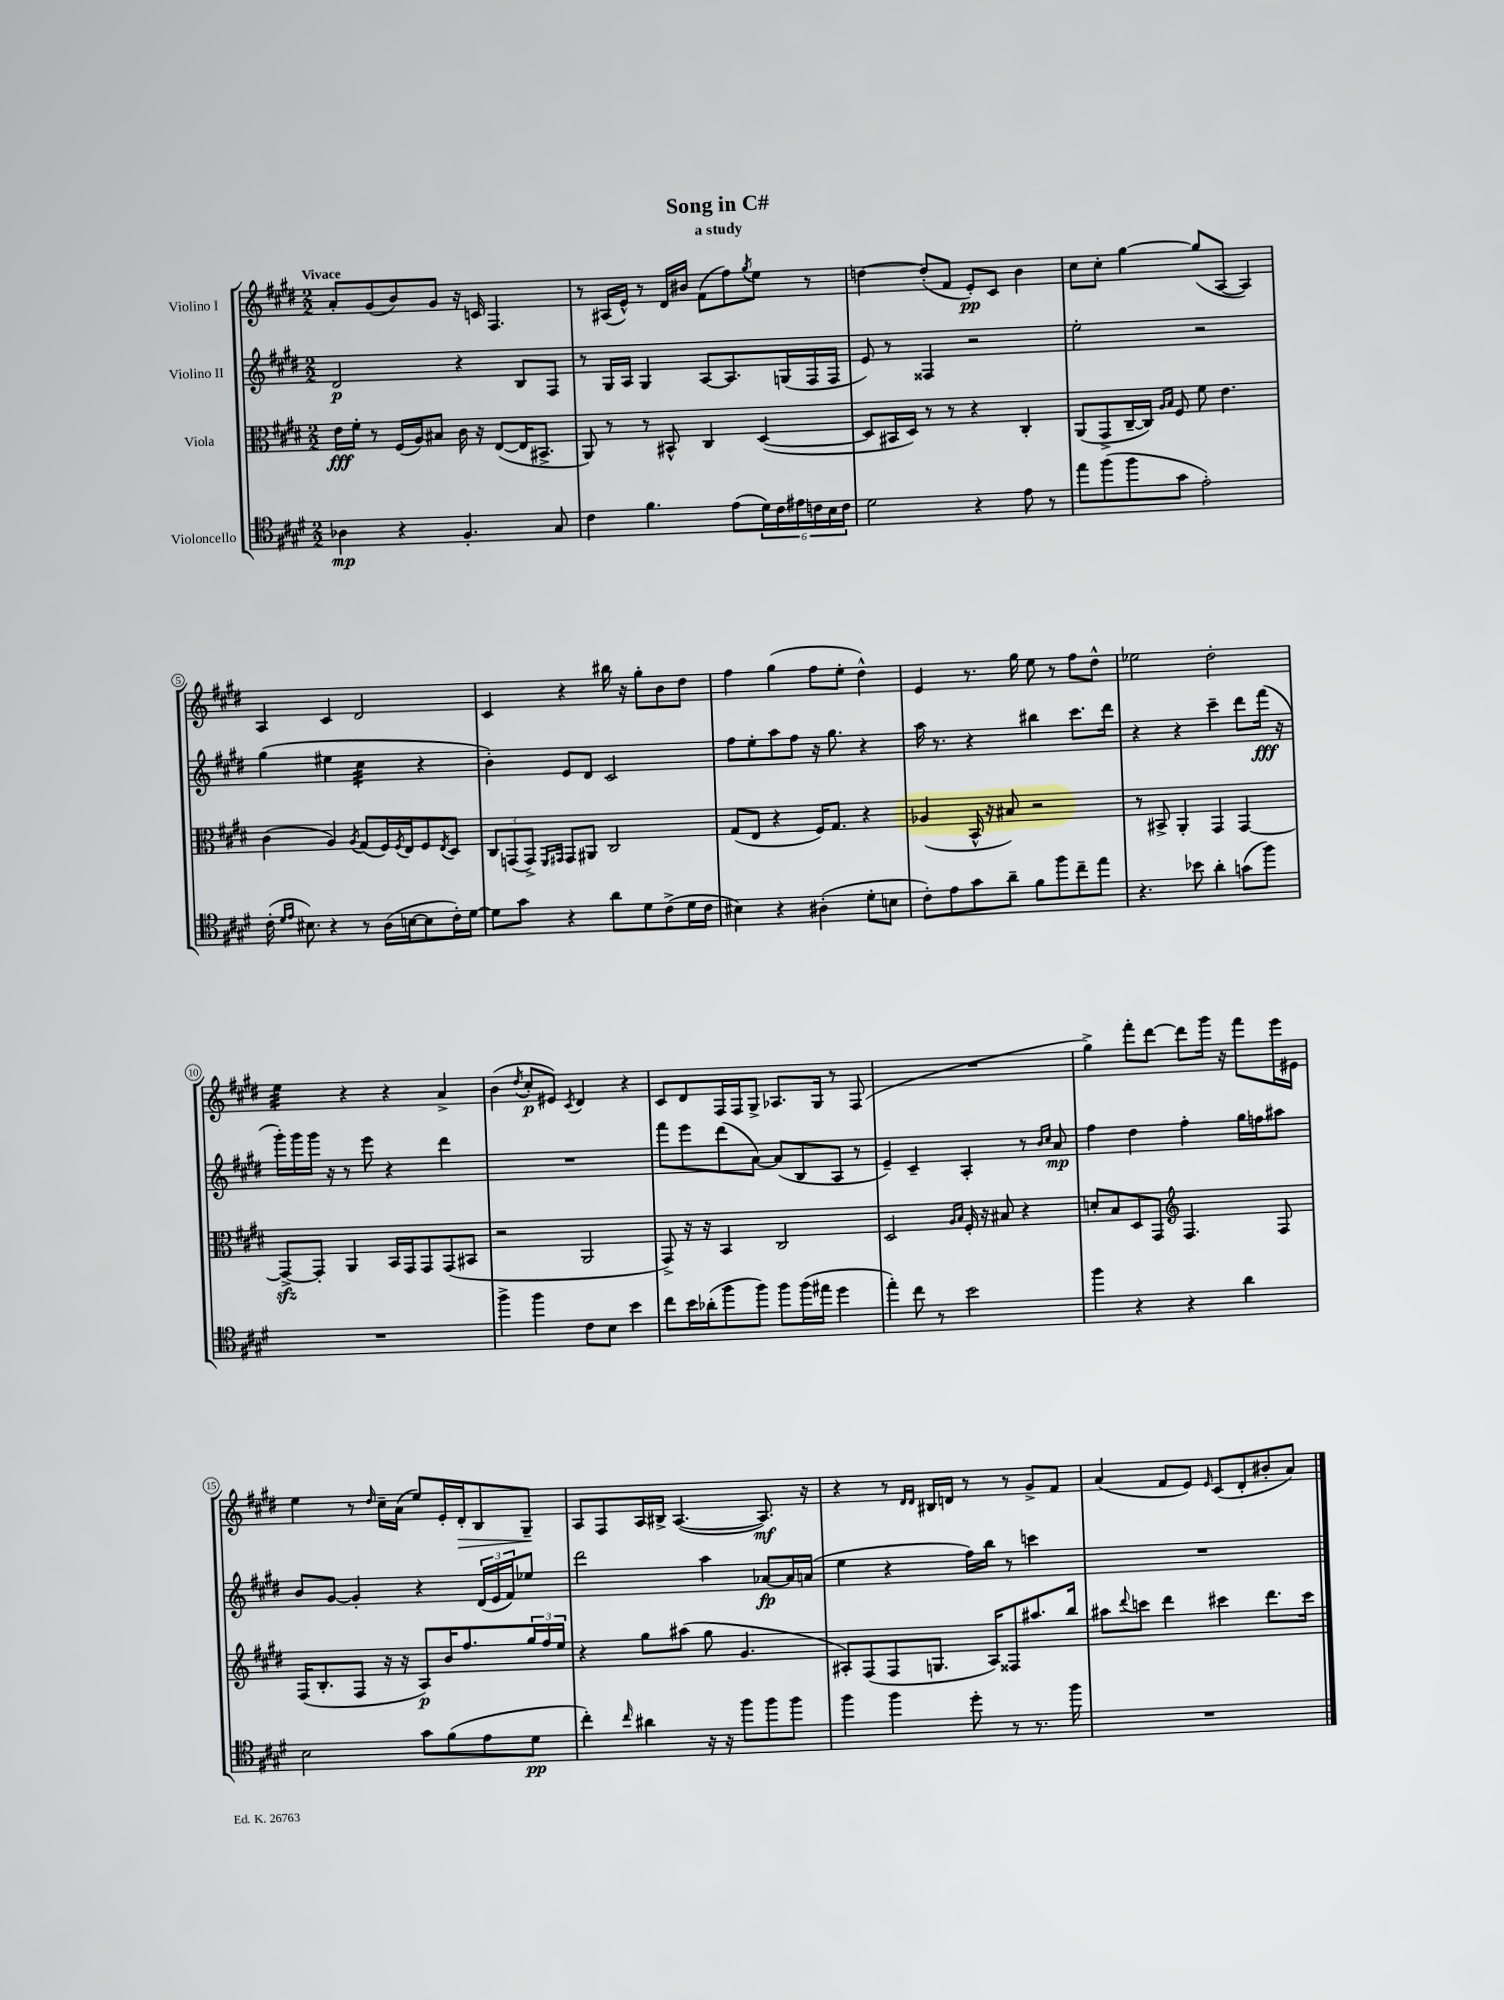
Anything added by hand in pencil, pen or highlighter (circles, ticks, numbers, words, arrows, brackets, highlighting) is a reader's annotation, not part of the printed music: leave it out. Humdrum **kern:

**kern	**kern	**kern	**kern
*staff4	*staff3	*staff2	*staff1
*clefC4	*clefC3	*clefG2	*clefG2
*k[f#c#g#d#]	*k[f#c#g#d#]	*k[f#c#g#d#]	*k[f#c#g#d#]
*M2/2	*M2/2	*M2/2	*M2/2
4A-\	16e\LL	2d#/	8a'/L
.	16f#'\JJ	.	.
.	8r	.	(8g#/
4r	(16F#/LL	.	8b/)
.	16A/J)	.	.
.	8B#/J	.	8g#/J
4.F#'/	16c#\	4r	16r
.	16r	.	16c/
.	([8E/L	.	4.F#/
.	16E/]K	8B/L	.
.	8.BB#^/J	.	.
8G#/	.	8F#/J	.
=	=	=	=
4c#\	8AA/)	8r	8r
.	8r	16G#/LL	(16A#/LL
.	.	16A/JJ	16e^^/JJ)
4.f#\	8r	4G#/	8r
.	8BB#^^/	.	16d#/LL
.	.	.	16b#/JJ
.	4C#/	[8A/L	(8f#\L
(8e\L	.	8.A/]	8ff#\)
.	.	.	8qgg#/
24d#\L)	([4D#/	.	8ee\J
24c#\	.	.	.
.	.	(16G/L	.
24e#\	.	.	.
24c\	.	16F#/	8r
24B\	.	.	.
.	.	16F#/JJ	.
24c\JJ	.	.	.
=	=	=	=
2d#\	8D#/]L	8e/)	[4dd\
.	16BB#/L	8r	.
.	16D#/JJ)	.	.
.	8r	4F##/	(8dd'/]L
.	8r	.	8f#/J
4r	4r	2r	8e'/L)
.	.	.	8c#/J
8e\	4C#'/	.	4b\
8r	.	.	.
=	=	=	=
8ee\L	(8AA/L	2ee'\	8cc#\L
(8ff#\	8GG#^/	.	8cc#'\J
8ff#\	[16C#~/L	.	[4gg#\
.	16C#/]JJ)	.	.
.	16qqA/LL	.	.
.	16qqB/JJ	.	.
8g#\J	8F#/	.	.
2e'\)	8f#\	2r	(8gg#/]L
.	4.e\	.	[8A/J
.	.	.	4A/])
=	=	=	=
(16c#'\	(4c#\	(4gg#\	4A/
16qqd#/LL	.	.	.
16qqe/JJ	.	.	.
8.B#\)	.	.	.
4r	4A/)	4ee#\	4c#/
.	8qA/	.	.
8r	(8G#/L	4cc#\	2d#/
(16A\LL	16F#/L)	.	.
.	8qF#/	.	.
[16B\J	16E/J	.	.
8B\]	8F#/	4r	.
.	8qE/	.	.
16c#'\L)	8D#/J	.	.
[16d#\JJ	.	.	.
=	=	=	=
8d#\]L	12C#/L	4b'\)	4c#/
.	(12GG/	.	.
8g#\J	.	.	.
.	12GG^/J)	.	.
.	16qqFF#/LL	.	.
.	16qqGG#/JJ	.	.
4r	8GG#/L	8e/L	4r
.	8AA#/J	8d#/J	.
8a\L	2C#/	2c#/	16bb#\
.	.	.	16r
8d#\	.	.	8gg#'\L
(8c#^\	.	.	8b\
16d#\L	.	.	8dd#\J
16c#\JJ	.	.	.
=	=	=	=
4B#\)	(8G#/L	8ff#\L	4ff#\
.	8E/J	8ee'\	.
4r	4r	8aa\	(4gg#\
.	.	8ff#\J	.
(4A#'\	16F#/LK)	16r	8ff#\L
.	8.G#/J	8.gg#\	.
.	.	.	8ee'\J
8d#'\L	4r	4r	4dd#^^\)
8B\J	.	.	.
=	=	=	=
8c#'\L)	(4A-/	16aa\	4e/
.	.	8.r	.
8e\	.	.	.
8g#\	16BB^^/	4r	8.r
.	16r	.	.
8a~\J	8B#/)	.	.
.	.	.	16gg#\
8f#\L	2r	4bb#\	8ee\
8ff#\	.	.	8r
8cc#~\	.	8.ccc#\L	8ff#\L
8ee\J	.	.	8dd#^^\J
.	.	16ddd#\Jk	.
=	=	=	=
4.r	8r	4r	2ee-\
.	8BB#^/	.	.
.	4AA'/	4r	.
8b-\	.	.	.
4a'\	4GG#/	4ccc#~\	2dd#'\
(8g\L	[4GG#/	8ddd#\L	.
8ff#\J)	.	(16fff#\Jk	.
.	.	16r	.
=	=	=	=
1r	8GG#^/_L	16ggg#'\LL)	4ee\
.	.	16ggg#\	.
.	8GG#'/]J	16ggg#\JJ	.
.	.	16r	.
.	4AA/	8r	4r
.	.	8eee\	.
.	16BB/LL	4r	4r
.	16GG#/J	.	.
.	8GG#/	.	.
.	(8GG#/	4ddd#\	4a^/
.	8BB#/J	.	.
=	=	=	=
4ff#^\	2r	1r	(4b\
.	.	.	8qdd#/
4ff#\	.	.	8cc#'/L
.	.	.	8e#/J)
.	.	.	8qc#/
8c#\L	2AA/	.	4d#/
8B\J	.	.	.
4b\	.	.	4r
=	=	=	=
8cc#\L	8GG#^/)	8fff#\L	8c#/L
16b\L	16r	8eee\	8d#/
(16a-'\J	16r	.	.
8ff#\	4BB/	(8ddd#\	16F#/L
.	.	.	16F#/J
8ff#\J)	.	[8a\J)	8G#^/J
8ff#\L	2C#/	(8a/]L	8.A-/L
(16ff#\L	.	8B/	.
16ee#\JJ	.	.	16G#/Jk
4dd#\	.	8A/J	8r
.	.	8r	(8F#/
=	=	=	=
4ee'\)	2D#/	4e~/)	1r
8cc#\	.	4c#~/	.
8r	.	.	.
.	16qqA/LL	.	.
.	16qqB/JJ	.	.
2b\	16F#'/	4A'/	.
.	16r	.	.
.	8B#/	.	.
.	4r	8r	.
.	.	16qqb/LL	.
.	.	16qqcc#/JJ	.
.	.	8a/	.
=	=	=	=
4ff#\	8d'/L	4ff#\	4gg#^\)
.	8B/	.	.
4r	8D#/	4dd#\	8fff#'\L
.	8GG#/J	.	[8ddd#\J
*	*clefG2	*	*
4r	4.F#/	4ff#'\	8ddd#\]L
.	.	.	16ggg#\Jk
.	.	.	16r
4a\	.	16gg#\LL	8fff#\L
.	.	16ff\J	.
.	8F#/	8aa#\J	16eee\L
.	.	.	16e#\JJ
=	=	=	=
2B\	(16F#/LK	8b/L	4ee\
.	8.B'/	.	.
.	.	[8g#/J	.
.	8F#/J	4g#'/]	8r
.	.	.	16qqdd#/
.	16r	.	16cc#~\LL
.	16r	.	(16a\JJ
8g#\L	8A/L)	4r	8ee/L)
(8f#\	16b/K	.	16e'/L
.	8.ff#/	.	16d#'/J
8e\	.	(24d#/LL	8B/
.	.	24e/	.
.	.	24f#/J)	.
8d#\J	24gg#/L	8ee-/J	8G#~/J
.	24ff#/	.	.
.	24ee/JJ	.	.
=	=	=	=
4cc#'\)	4r	2ddd#\	8A/L
.	.	.	8F#/
16qqcc#/	.	.	.
4a#\	8gg#\L	.	16A/L
.	.	.	16B#^/JJ
.	(8aa#\J	.	([4.A/
16r	8gg#\	4aa\	.
16r	.	.	.
8ff#\L	4.g#/	.	.
8ff#\	.	[8a-/L	8.A/])
8ff#\J	.	16a-/]L	.
.	.	(16a/JJ	16r
=	=	=	=
4ff#\	8A#'/L)	4ee\	4r
.	(8F#/	.	.
4ff#\	8F#/	4r	8r
.	.	.	16qqd#/LL
.	.	.	16qqd#/JJ
.	8.G/J	.	16B#/LL
.	.	.	16d/JJ
8dd#'\	.	16ff#\LL)	8r
.	16A#/LK)	16bb\JJ	.
8r	8F##/	8r	8r
8.r	8.aa#/	4ccc\	8g#^/L
.	.	.	8f#/J
16ff#\	16bb/Jk	.	.
=	=	=	=
1r	8aa#\L	1r	(4a/
.	8qqddd#/	.	.
.	8ccc\J	.	.
.	4ddd#\	.	8f#/L
.	.	.	8e/J)
.	.	.	16qqe/
.	4ccc#\	.	(8c#/L
.	.	.	8d#'/
.	8.ddd#\L	.	8b#'/
.	.	.	8a/J)
.	16ccc#\Jk	.	.
==	==	==	==
*-	*-	*-	*-
